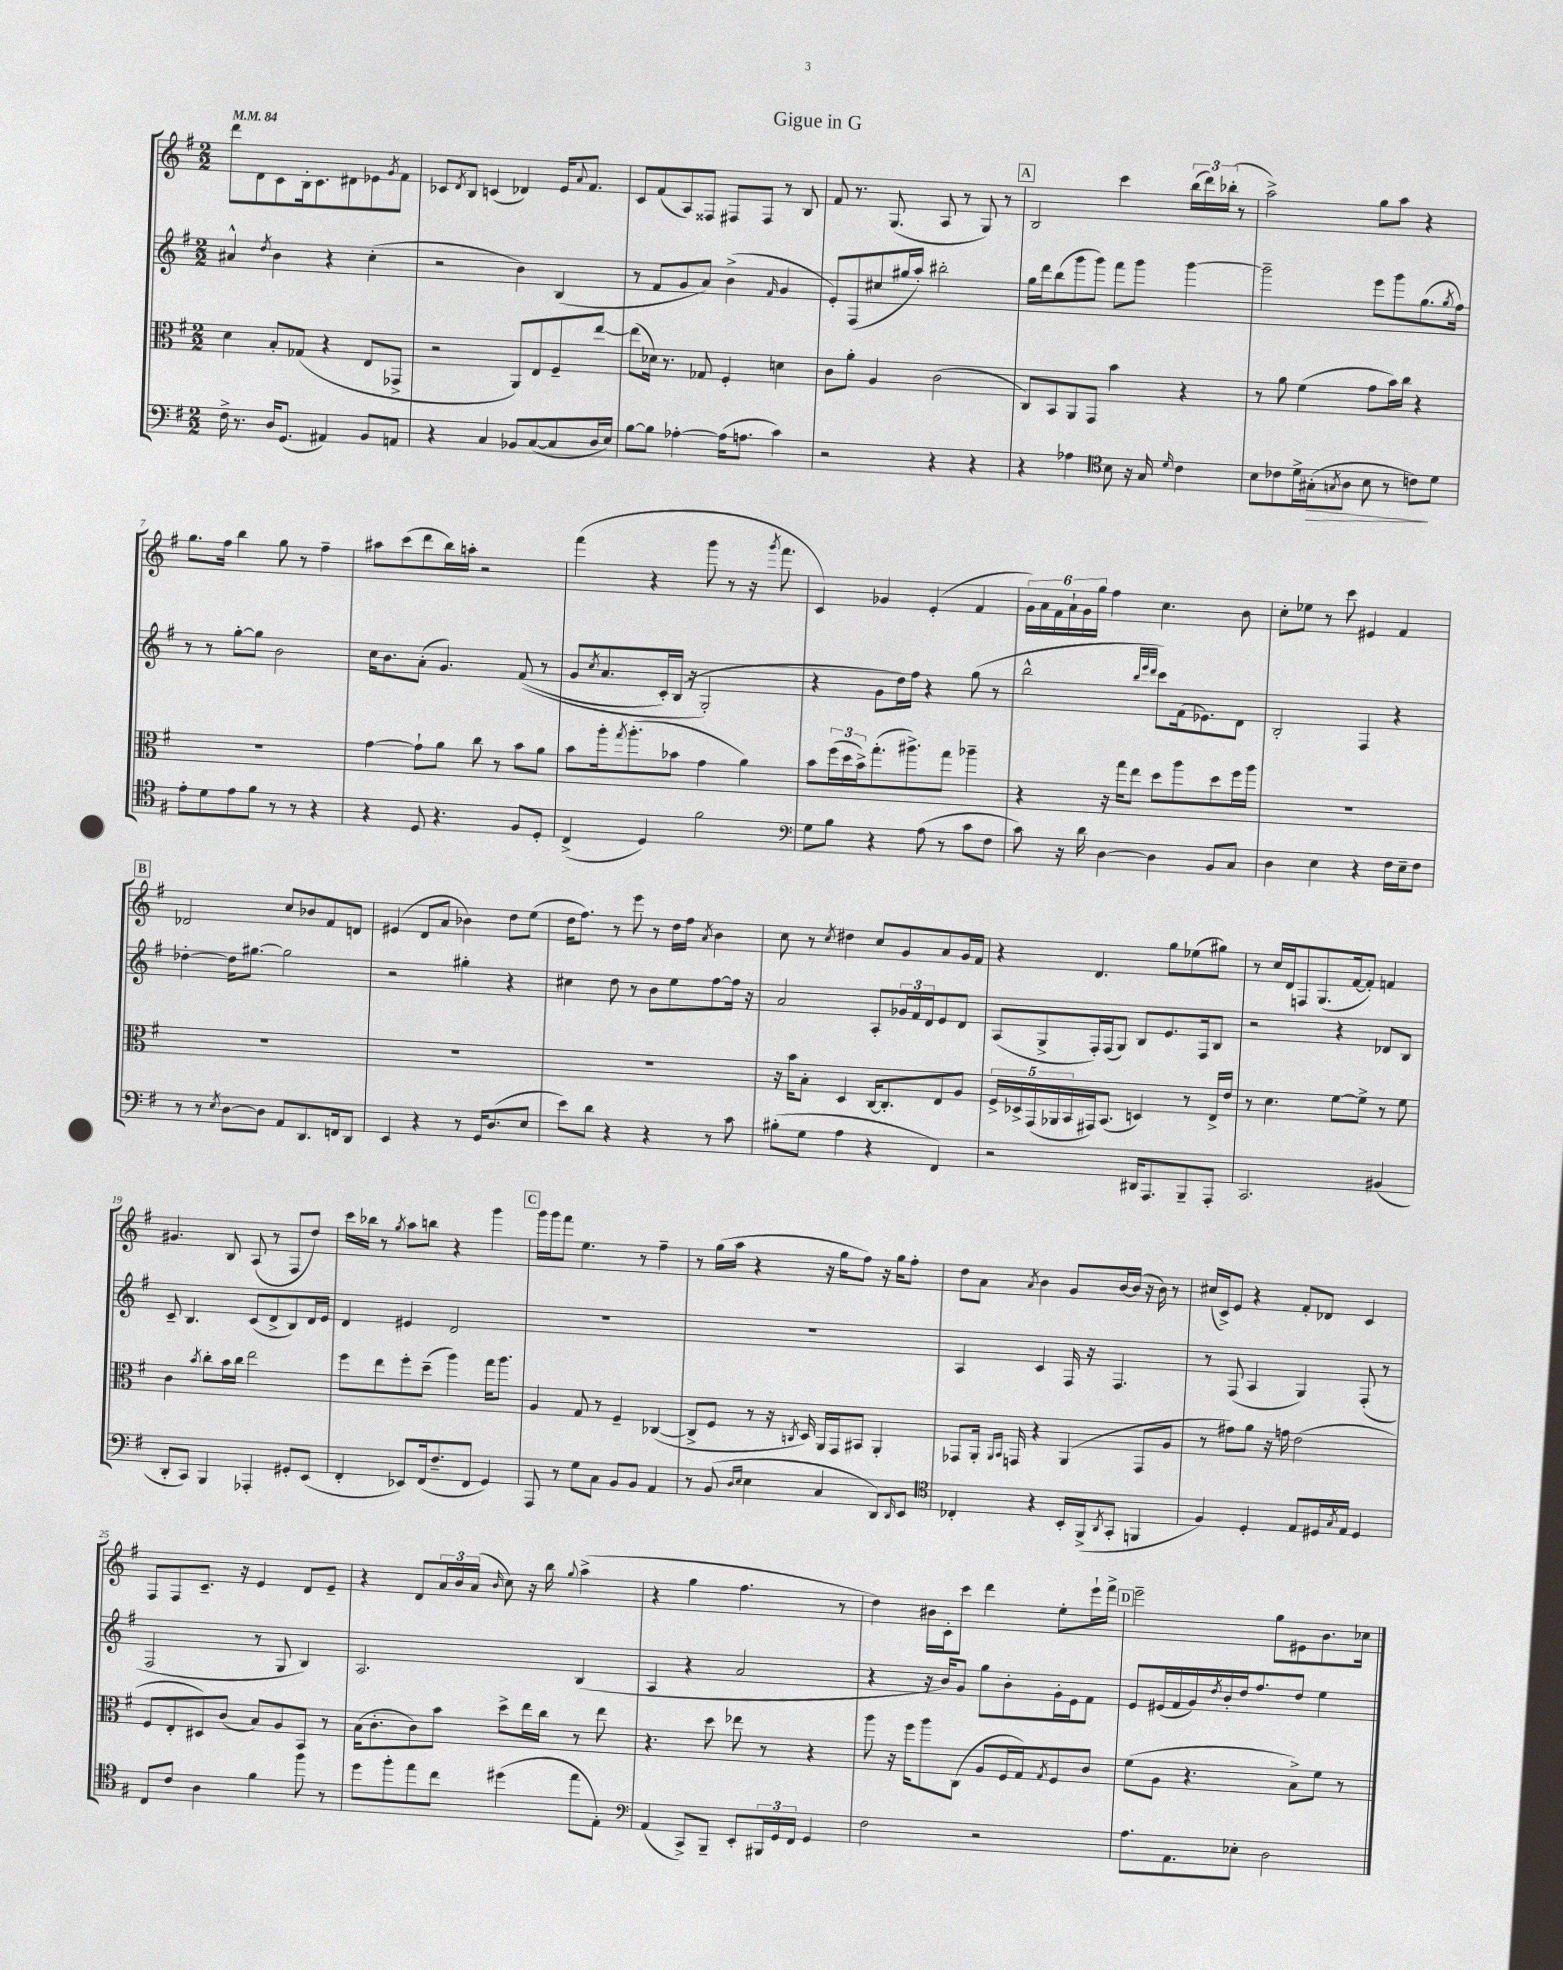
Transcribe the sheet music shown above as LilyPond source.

\header { title = "Gigue in G" }
<<
\new StaffGroup <<
\new Staff = "s0" {
    \clef treble \key g \major \numericTimeSignature \time 2/2 \tempo 4 = 84
    d'''8 d'8 c'8 b16-. c'8. dis'8 ees'8 \acciaccatura { g'8 } fis'8 |
    ces'8 \acciaccatura { d'8 } b8 c'4( des'4) e'16 \appoggiatura { a'8 } fis'8. |
    c'8 fis'8( a8) fisis8 fis8 fis8 r8 b8 |
    fis'8 r8. g8.( a8 r8 g8) r8 |
    \mark \markup { \box "A" } b2 c'''4 \tuplet 3/2 { b''16( d'''16) bes''16-.( } r8 |
    a''2->) g''8 a''8 r4 |
    g''8. fis''16 b''4 g''8 r8 fis''4-- |
    ais''8 c'''8( d'''8 b''16) a''16-. r2 |
    fis'''4( r4 g'''8 r8 r16 \acciaccatura { g'''8 } fis'''8. |
    c'4) ges'4 e'4-.( fis'4 |
    \tuplet 6/4 { g'16) a'16 fis'16 a'16-! g'16 g''16 } fis''4 c''4. b'8 |
    c''8-. ees''8 r8 c'''8 eis'4 fis'4 |
    \mark \markup { \box "B" } des'2 c''8 bes'8 fis'8 d'8 |
    eis'4( d'8 a'8 bes'4) d''8 e''8( |
    d''16 fis''8.) r8 e'''8 r8 d''16 fis''16 \acciaccatura { a'8 } b'4 |
    c''8 r8 \acciaccatura { c''8 } dis''4 c''8 g'8 a'8 g'16 fis'16 |
    r4 d'4. g''8 ees''8( gis''8) |
    r8 c''16 d'16 f8 g8.( fis'16~ fis'8-.) f'4 |
    gis'4. b8 a8( r8 fis8 d''8) |
    c'''16 bes''16 r8 \acciaccatura { g''8 } a''8 b''8 r4 g'''4 |
    \mark \markup { \box "C" } g'''16 g'''16 fis'''8 e''4. r8 fis''4-- |
    r8 g''16( a''16 r4 r16 g''16 fis''8) r16 g''16 fis''8-. |
    d''8 a'8 \acciaccatura { a'8 } b'4 g'8 b'16~ b'16( r16 b'16) r8 |
    cis''16( c'16->) e'8 r4 fis'8-. des'8 c'4 |
    fis8 fis8 c'8.-- r16 e'4 d'8 e'8-- |
    r4 d'8 \tuplet 3/2 { a'16 b'16 a'16( } \grace { b'16 } c''8) r16 b''16 \appoggiatura { g''8 } a''4->( |
    r4 g''4 fis''4. r8 |
    d''4) bis'16 c'16-. c'''8 d'''4 e''8-. e'''16-! fis'''16-> |
    \mark \markup { \box "D" } e'''2-- g''8 eis'8 b'8. ces''16 \bar "|." |
}
\new Staff = "s1" {
    \clef treble \key g \major \numericTimeSignature \time 2/2
    ais'4-^ \acciaccatura { d''8 } b'4 r4 c''4-.( |
    r2 b'4) b4( |
    r8 fis'8 g'8 a'8) b'4->( \grace { fis'16 } g'4 |
    e'8-.) fis8( cis''8 gis''16 a''16-.) bis''2-. |
    \mark \markup { \box "A" } g''16 d'''16 b''8( g'''8 g'''8) fis'''8 g'''8 g'''4~ |
    g'''2-- e'''8 g'''8 g''8.( \acciaccatura { g''8 } fis''16) |
    r8 r8 g''8~-. g''8 b'2 |
    c''16 b'8. a'8-.( g'4.) fis'8(\( r8 |
    g'8 \acciaccatura { c''8 } a'8. c'16-.) b16( r16 g2-.\) |
    r4 g'8 d''16) fis''16 r4 g''8( r8 |
    b''2-^ \grace { b''32 e'''32 d'''32 } c'''8) fis'16( ees'8.) d'8 |
    b2-. fis4 r4 |
    \mark \markup { \box "B" } des''4~-. des''16 gis''8.~ gis''2 |
    r2 gis''4-. r4 |
    cis''4 d''8 r8 b'8 e''8 fis''8~ fis''16 r16 |
    a'2 a8-. \tuplet 3/2 { ges'16 fis'16 d'16 } e'8 d'8 |
    a8( g8-> fis16-.) fis16( g8) b8 e'8. fis16 b8 |
    r2 r4 des'8 b8 |
    c'8-- b4. c'8( d'8-> b8) d'16 e'16 |
    d'4 eis'4 d'2 |
    \mark \markup { \box "C" } R1 |
    R1 |
    a4 c'4 fis16 r16 fis4. |
    r8 fis8( a4 g4) fis8-.( r8 |
    fis2 r8 g8 b4) |
    a2. b4( |
    a4 r4 a'2 |
    r4 r16 b'16) g'8 g''8 b'8-. g'16-. e'16 fis'8 |
    \mark \markup { \box "D" } e'8 eis'16( fis'16 g'16) \acciaccatura { d''8 } b'16-. d''16 fis''8. d''8 e''4 \bar "|." |
}
\new Staff = "s2" {
    \clef alto \key g \major \numericTimeSignature \time 2/2
    d'4 b8-. ges8( r4 e8 ges,8-> |
    r2 a,8) e8 fis8-- e''8~ |
    e''8( des'16) r8. ges8 fis4-. d'4 |
    c'8 a'8-. a4 c'2( |
    \mark \markup { \box "A" } c8) b,8 a,8 g,8 b'4 r4 |
    r8 a'8 fis'4( g'8 b'16) c''16 r4 |
    R1 |
    g'4~ g'8-! a'8 c''8 r8 b'8 a'8 |
    b'8 a''16-. \acciaccatura { g''8 } a''8.-.( bes'8 g'4 a'4) |
    b'8 \tuplet 3/2 { fis''16( d''16 b'16->) } g''8.-.( ais''8.->) g''8 aes''4-- |
    r4 r16 g''16 e''8 d''8 a''8 d''8 fis''16 a''16 |
    R1 |
    \mark \markup { \box "B" } R1 |
    R1 |
    R1 |
    r16 b'16 b8-. d4 c16~ c8.-. e8 a8 |
    \tuplet 5/4 { fis16-> des16-> g,16( aes,16 b,16 } gis,16) b,8.( d4) r8 e16-> e'16 |
    r8 d'4. fis'8~ fis'8-> r8 fis'8 |
    c'4 \acciaccatura { b'8 } c''8-. b'16 c''16 e''2 |
    fis''8 e''8 fis''8-. d''8--( a''4) g''16 a''8. |
    \mark \markup { \box "C" } a4 g8 r8 fis4-- ces4~( |
    ces8-> fis8 r8 r16 \acciaccatura { c8 } d16) a,16 g,16 bis,8 a,4-. |
    ges,8 a,16-. \grace { a,16 b,16 } g,16 r4 a,4( g,8 a8 |
    r8 gis'8) a'8 r16 g'16 e'2( |
    fis8 e8-. dis8) c'8( b8) a8 b,8 r8 |
    b16( c'8.-. c'8) b'8 d''8-> e''16 c''16 r8 e''8 |
    r4. d''8 ees''8 r8 r4 |
    a''8 r16 fis''16 a''8 c8( a8 fis16 g16) \acciaccatura { g8 } fis8 c'8 |
    \mark \markup { \box "D" } fis'8( a8 r4. b8->) fis'8 r8 \bar "|." |
}
\new Staff = "s3" {
    \clef bass \key g \major \numericTimeSignature \time 2/2
    fis16-> r8. d16 g,8.( ais,4) b,8 a,8 |
    r4 c4 bes,8 c8~( c8 d16 e16) |
    b8~ b8 aes4~-. aes16( a8. c'4) |
    r2 r4 r4 |
    \mark \markup { \box "A" } r4 aes4 \clef tenor b8 r16 g16 \grace { d'16 } c'4 |
    b8 ces'8 d'16-> gis16-.\>( \acciaccatura { g8 } a8 b8 r8 c'8\!) d'8 |
    e'8-. d'8 e'8 fis'8 r8 r8 r4 |
    r4 d8 r4. fis8 d8-. |
    c4->( d4) fis'2 |
    \clef bass g8 b8 r4 a8( r8 c'8 fis8 |
    c'8) r16 d'16 d4~ d4 b,8 c8 |
    d4 e4 r4 fis16 e16-- fis8 |
    \mark \markup { \box "B" } r8 r8 \acciaccatura { e8 } d8~ d8 a,8 d,8. f,16 d,8 |
    e,4 r4 r8 g,16 d8.( e8 |
    e'8) d'8 r4 r4 r8 c'8 |
    bis8-.( g8 a4 r4 fis,4) |
    r2 dis,16 a,,8. b,,8-- a,,8-. |
    c,2. bis,4( |
    d,8-. c,8) b,,4 aes,,4-. gis,8-. e,8( |
    fis,4-. ees,8) fis,16( fis8.-- fis,8 g,4) |
    \mark \markup { \box "C" } a,,8 r8 g8 c8 b,8 b,8 a,4 |
    r8 b,8( \grace { d16 e16 } e4 c4 d,8) \grace { d,16 } e,8 |
    \clef tenor ces4-. r4 b,16-. fis,16->( \acciaccatura { a,8 } g,8-. f,4 |
    fis4) d4-. e8 dis16 \acciaccatura { g8 } e16 dis4 |
    c8 c'8 a4 fis'4 fis''8 r8 |
    d''8 fis''8-. e''8 c''8 dis''4( e''8 e8-.) |
    \clef bass a,4( c,8->) b,,8-- e,8-. \tuplet 3/2 { bis,,16 g,16 fis,16 } g,4 |
    fis2 r2 |
    \mark \markup { \box "D" } a8. a,8. ees8-. d2 \bar "|." |
}
>>
>>
